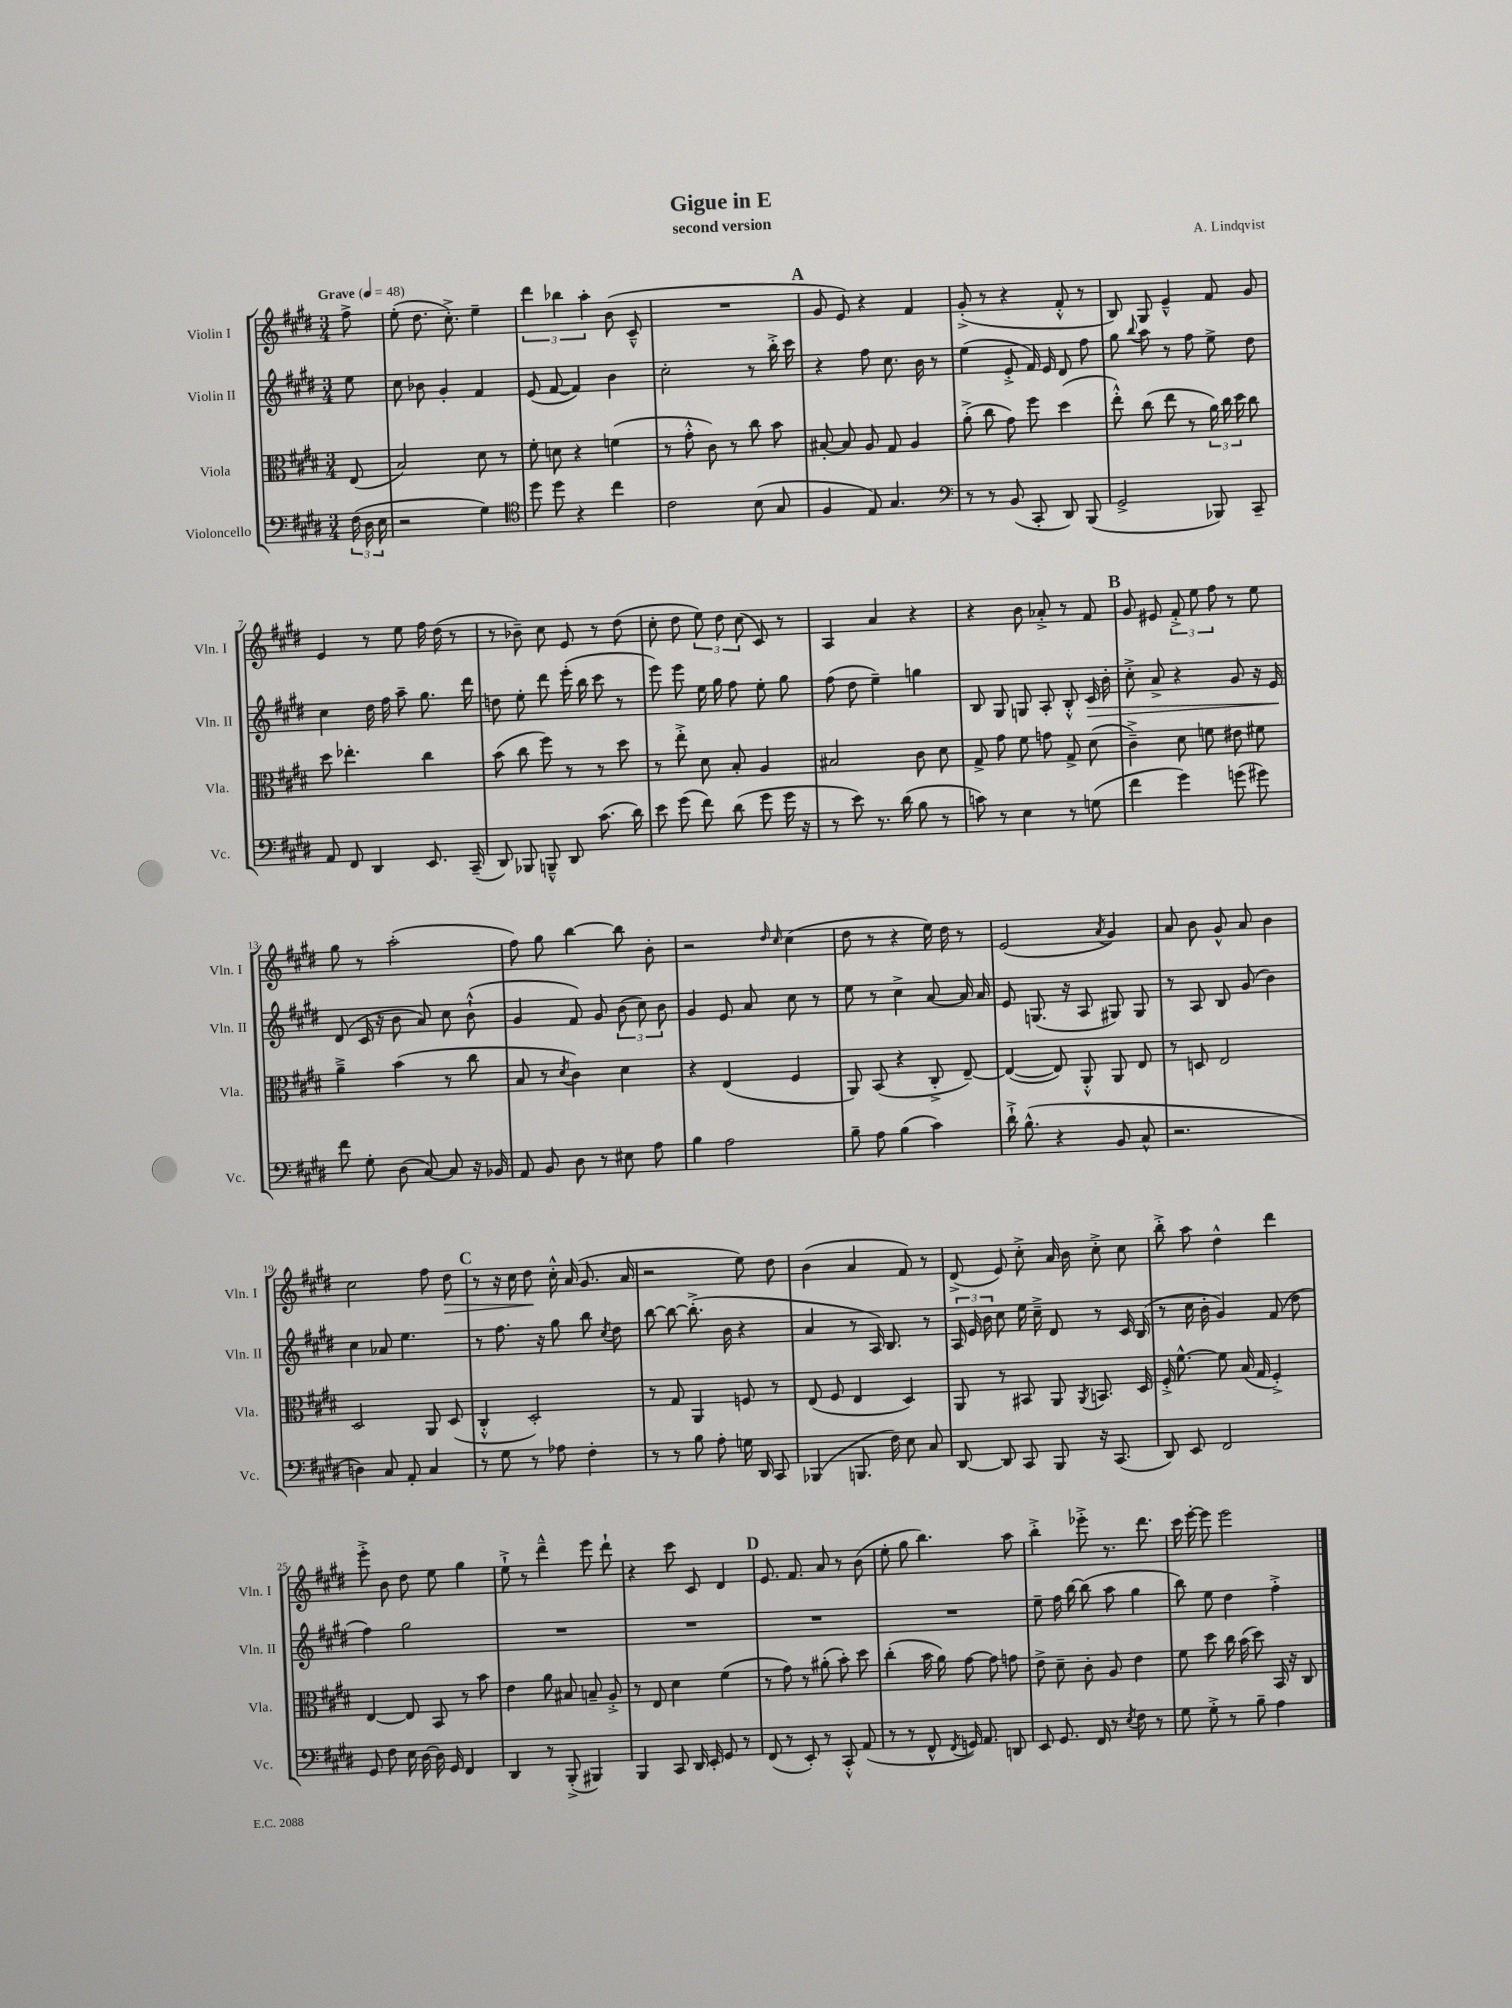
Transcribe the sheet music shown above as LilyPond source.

\header { title = "Gigue in E" composer = "A. Lindqvist" subtitle = "second version" }
<<
\new StaffGroup <<
\new Staff = "s0" \with { instrumentName = "Violin I" shortInstrumentName = "Vln. I" } {
    \clef treble \key e \major \numericTimeSignature \time 3/4 \partial 8 \tempo "Grave" 4 = 48
    \autoBeamOff fis''8-> |
    e''8-.( dis''8. cis''8.-.->) e''4-- |
    \tuplet 3/2 { dis'''4 bes''4 a''4-. } b'8( cis'8---^ |
    R2. |
    \mark \markup { \bold "A" } gis'8 e'8) r4 fis'4 |
    gis'8-.->( r8 r4 fis'8-.-^ r8 |
    b8) gis8 e'4---^ fis'8 gis'8 |
    e'4 r8 e''8 fis''16 dis''16( r8 |
    r8 bes'8--) cis''8 e'8 r8 dis''8( |
    cis''8-. dis''8 \tuplet 3/2 { e''8) dis''8 cis''8( } cis'8) r8 |
    a4 a'4 r4 |
    r4 b'8 aes'8-.-> r8 fis'8 |
    \mark \markup { \bold "B" } gis'8 eis'8 \tuplet 3/2 { fis'8-.-> e''8 fis''8 } r8 e''8 |
    gis''8 r8 a''2-.( |
    fis''8) gis''8 b''4~ b''8 b'8-. |
    r2 \grace { dis''16 cis''16 } cis''4( |
    dis''8 r8 r4 e''16) dis''16 r8 |
    e'2( \acciaccatura { a'8 } gis'4) |
    a'8 b'8 gis'8-^ a'8 b'4 |
    cis''2 fis''8 dis''8\> |
    \mark \markup { \bold "C" } r8 r16 cis''16 dis''8\! cis''16-.-^ a'16( gis'8. a'16 |
    r2 e''8) dis''8 |
    b'4( a'4 fis'8) r8 |
    dis'8->( e'8) cis''8-.-> a'16 b'16 cis''8-.-> cis''8 |
    b''8-.-> a''8 dis''4-^ dis'''4 |
    e'''8-.-> b'8 dis''8 e''8 gis''4 |
    e''8-!-> r8 dis'''4---^ e'''8 dis'''8-! |
    r4 cis'''8 cis'8 dis'4 |
    \mark \markup { \bold "D" } e'8. fis'8. a'8 r8 b'8( |
    e''8-. gis''8 b''4.) a''8 |
    b''4-.-> ees'''8-.-> r8. dis'''8. |
    cis'''16 e'''16~-. e'''8 e'''2 \bar "|." |
}
\new Staff = "s1" \with { instrumentName = "Violin II" shortInstrumentName = "Vln. II" } {
    \clef treble \key e \major \numericTimeSignature \time 3/4 \partial 8
    \autoBeamOff e''8 |
    cis''8 bes'8 gis'4-. fis'4 |
    e'8( fis'8~ fis'4) b'4 |
    cis''2-. r8 b''16-.-> cis'''16 |
    \mark \markup { \bold "A" } r4 fis''8 cis''8. b'16 r8 |
    e''4( e'8-.-> fis'16) e'16 dis'8 fis''8 |
    gis''8 \appoggiatura { b''8 } a''8 r8 fis''8 e''8-> dis''8 |
    cis''4 dis''16 fis''16 a''8-- gis''8. dis'''16 |
    d''8 e''8-. dis'''8 e'''16-.( b''16 cis'''8 r8 |
    e'''8) e'''8 e''16 gis''16 fis''8 e''8-. gis''8 |
    fis''8( dis''8 e''4--) g''4 |
    b8 gis8 g8 a8-. b8-.-^ cis'16\> b'16-. |
    \mark \markup { \bold "B" } cis''8-.-> a'8-> r4 gis'8 r16 e'16\! |
    dis'8( cis'16 r16 b'8 a'8) cis''8 b'8-!-^( |
    gis'4 fis'8) gis'8 \tuplet 3/2 { b'8( cis''8) b'8 } |
    gis'4 e'8 a'8 cis''8 r8 |
    e''8 r8 cis''4-> a'8~ a'16 a'16 |
    e'8 g8.( r16 a8 gis8) gis8 |
    r8 a8 b8 gis'8( b'4) |
    cis''4 aes'8 e''4. |
    \mark \markup { \bold "C" } r8 fis''8. r16 gis''8 b''8 \acciaccatura { cis''8 } dis''8 |
    b''8~ b''8~ b''8.-.->( b'16 r4 |
    a'4 r8 a16) b8. r8 |
    \tuplet 3/2 { a16 e'16 b'16 } cis''8 e''16 cis''16---> dis'8 r8 cis'16 b16( |
    r8 cis''16 b'16-. gis'4) fis'8( dis''8 |
    fis''4) gis''2 |
    R2. |
    R2. |
    \mark \markup { \bold "D" } R2. |
    R2. |
    e''8-- fis''16 b''16~ b''8( a''8 gis''4 |
    b''8) e''8 dis''4 fis''4-.-> \bar "|." |
}
\new Staff = "s2" \with { instrumentName = "Viola" shortInstrumentName = "Vla." } {
    \clef alto \key e \major \numericTimeSignature \time 3/4 \partial 8
    \autoBeamOff e8( |
    b2) dis'8 r8 |
    fis'8-. d'8 r4 f'4( |
    r8 gis'8-.-^ cis'8) r8 cis''8 b'8 |
    \mark \markup { \bold "A" } bis8~-. bis8 a8 gis8 a4 |
    a'8-.->( cis''8 gis'8) fis''8 dis''4( |
    e''8-.-^) cis''8( e''8 r8 \tuplet 3/2 { a'16) cis''16 dis''16 } cis''8 |
    dis''8 ees''4.-. cis''4 |
    b'8( cis''8 fis''8) r8 r8 dis''8 |
    r8 e''8-.-> dis'8 b8-. a4 |
    bis2 cis'8 dis'8 |
    gis8-> gis'8 fis'8 g'8 gis8-> dis'8( |
    \mark \markup { \bold "B" } cis'4--->) dis'8 f'8 eis'8 fis'8 |
    a'4---> b'4( r8 cis''8 |
    b8 r8 \acciaccatura { dis'8 } cis'4) dis'4 |
    r4 e4( fis4 |
    a,8) b,8( r4 cis8-.-> e8~--) |
    e4~( e8) a,8-.-^ a,8 e8 |
    r8 d8 e2 |
    dis2 a,8 dis8( |
    \mark \markup { \bold "C" } cis4-.-^ dis2-.) |
    r8 gis8 a,4 f8 r8 |
    e8( fis8 e4 dis4) |
    a,8 r8 bis,8 a,8 \acciaccatura { a,8 } b,8. dis16 |
    fis16-.-> fis'8.~-^ fis'8 b16( gis16 fis4-.->) |
    e4~ e8 b,8 r8 b'8 |
    e'4 a'8 bis8 b8-- a8-.-> |
    r8 e8 dis'4 fis'4( |
    \mark \markup { \bold "D" } r8 gis'8) r8 ais'8-.( b'8-.) dis''8 |
    cis''4-.( b'16 a'16) gis'8~ gis'8 g'8 |
    e'8-> dis'8-- cis'8-. a8 e'4 |
    fis'8 dis''8 cis''16 b'16( dis''8) b,16 r16 cis8 \bar "|." |
}
\new Staff = "s3" \with { instrumentName = "Violoncello" shortInstrumentName = "Vc." } {
    \clef bass \key e \major \numericTimeSignature \time 3/4 \partial 8
    \autoBeamOff \tuplet 3/2 { fis16( dis16 e16 } |
    r2 gis4) |
    \clef tenor dis''8 dis''8 r4 cis''4 |
    cis'2 b8( gis8 |
    \mark \markup { \bold "A" } fis4 e8) gis4. |
    \clef bass r8 r8 b,8( cis,8-. dis,8) b,,8( |
    gis,2-> bes,,8) cis,8-- |
    a,8 fis,8 dis,4 e,8. cis,16--( |
    dis,8) bes,,8 b,,8---^ dis,8 cis'8.( dis'16) |
    e'8 gis'8( fis'8) dis'8( gis'8 gis'16 r16 |
    r8 e'8) r8. dis'16( b8 r8 |
    c'8) r8 e4 r8 g8( |
    \mark \markup { \bold "B" } fis'4 gis'4) g'8( gis'8) |
    fis'8 gis8-. dis8( cis8~) cis8 r16 bes,16 |
    a,8 b,8 dis8 r8 eis8 a8 |
    b4 a2 |
    b8-- a8 b4( cis'4) |
    dis'16-!-> b8.-^( r4 b,8 cis8-^ |
    r2. |
    d4) cis8 a,8-. cis4 |
    \mark \markup { \bold "C" } r8 gis8 r8 aes8 fis4-. |
    r8 r8 b8 a8-. g16 dis,16 cis,8 |
    bes,,4( b,,8. fis16) e8 cis8 |
    dis,8~ dis,8 cis,8 b,,8 r16 cis,8.( |
    dis,8) e,8 fis,2 |
    gis,8 fis8 e16 dis16~ dis16 gis,16 fis,4 |
    dis,4 r8 b,,8-.->( bis,,4) |
    b,,4 cis,8 dis,16 e,16-. gis,8 r8 |
    \mark \markup { \bold "D" } fis,8( r8 e,8-.) r8 cis,8-.-^ a,8( |
    r8 r8 fis,8-^ \acciaccatura { fis,8 } g,16) a,8. d,8 |
    e,8 gis,8. fis,16 r8 \acciaccatura { e8 } fis8 r8 |
    gis8 gis8-.-> r8 b8-- a4 \bar "|." |
}
>>
>>
